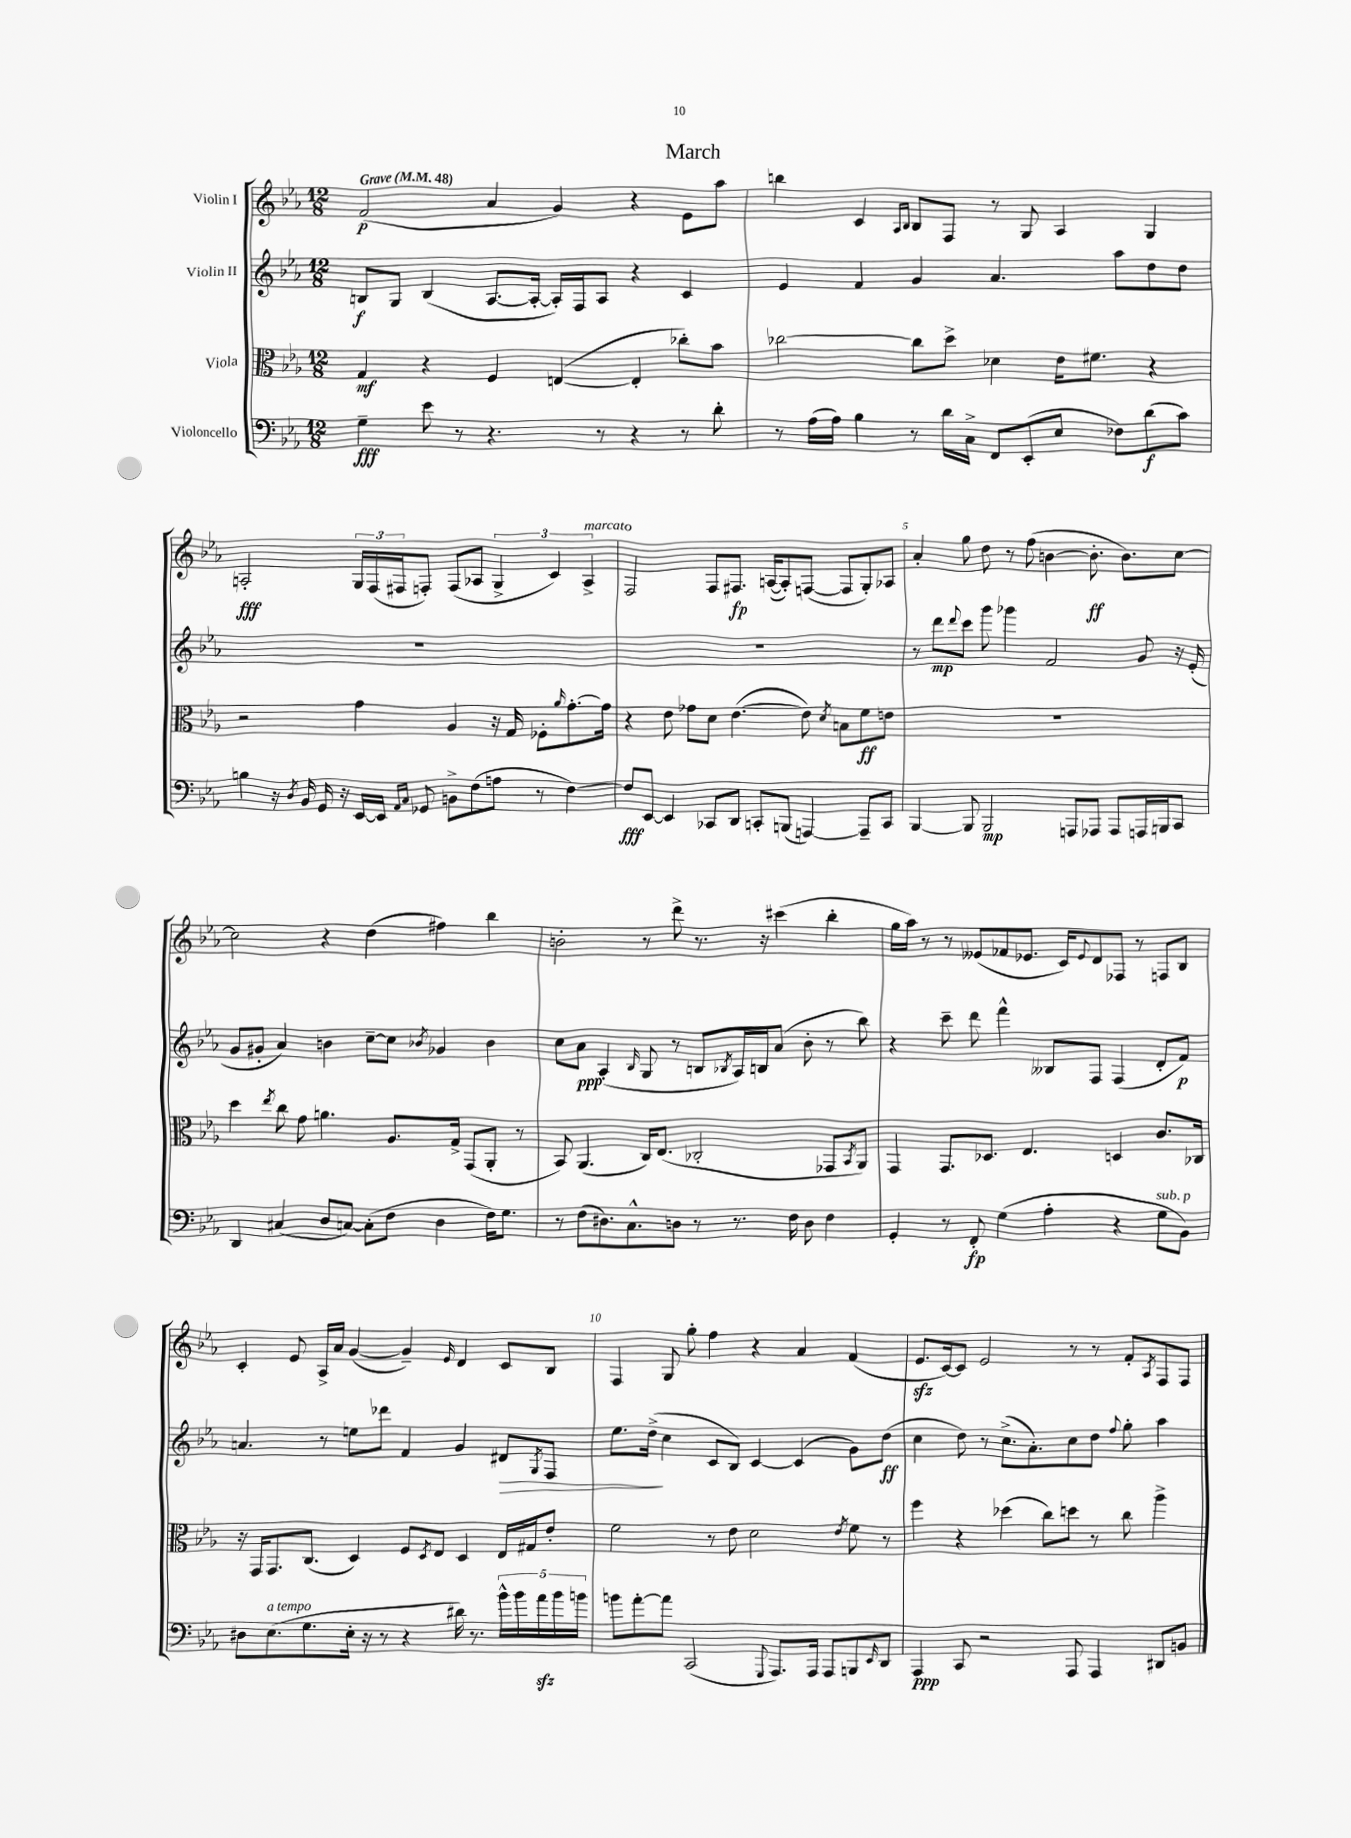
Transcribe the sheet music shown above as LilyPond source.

\header { title = "March" }
<<
\new StaffGroup <<
\new Staff = "s0" \with { instrumentName = "Violin I" } {
    \clef treble \key ees \major \numericTimeSignature \time 12/8 \tempo "Grave" 4 = 48
    f'2\p( aes'4 g'4) r4 ees'8 aes''8 |
    b''4 c'4 \grace { aes16 bes16 } bes8 f8 r8 g8 aes4 g4 |
    a2-.\fff \tuplet 3/2 { g16 f16( fis16 } f8-.) f8( aes8 \tuplet 3/2 { g4-> c'4) aes4->^\markup { \italic "marcato" } } |
    f2 f8 fis8.\fp a16~( a8-.) f8~( f8 g8-.) aes8 |
    aes'4-. g''8 d''8 r8 f''8( b'4~ b'8.-.\ff b'8.) c''8~ |
    c''2 r4 d''4( fis''4) bes''4 |
    b'2-. r8 d'''8-> r8. r16 cis'''4( bes''4-. |
    g''16 aes''16) r8 r8 eeses'8( fes'8 ees'8. c'16) \appoggiatura { ees'8 } d'8 fes8 r8 f8 bes8 |
    c'4-. ees'8 aes16-> aes'16 g'4~( g'4--) \grace { ees'16 } d'4 c'8 bes8 |
    f4 g8 g''8-. f''4 r4 aes'4 f'4( |
    ees'8.\sfz c'16~) c'8 ees'2 r8 r8 f'8-. \acciaccatura { aes8 } f8 f8 \bar "|." |
}
\new Staff = "s1" \with { instrumentName = "Violin II" } {
    \clef treble \key ees \major \numericTimeSignature \time 12/8
    b8\f g8 b4( aes8.~ aes16~-. aes16-.) f16 aes8 r4 c'4 |
    ees'4 f'4 g'4 aes'4. aes''8 d''8 d''8 |
    R1. |
    R1. |
    r8 d'''8\mp \appoggiatura { d'''8 } c'''8 g'''8 ges'''4 f'2 g'8 r16 ees'16-.( |
    g'8 gis'8-. aes'4) b'4 c''8~-- c''8 \acciaccatura { bes'8 } ges'4 bes'4 |
    c''8 aes'8\ppp aes4-.( \grace { bes16 } g8 r8 b8 \acciaccatura { bes8 } aes16) b16 aes'8( bes'8-. r8 bes''8) |
    r4 c'''8-- d'''8 f'''4-^ beses8 f8 f4( d'8-. f'8\p) |
    a'4. r8 e''8 des'''8 f'4 g'4 dis'8\> \acciaccatura { g8 } f8 |
    ees''8. d''16->\!( c''4 c'8 bes8) c'4~ c'4( g'8) d''8\ff( |
    c''4 d''8) r8 c''8.->( aes'8.-.) c''8 d''8 \appoggiatura { f''8 } g''8-. aes''4 \bar "|." |
}
\new Staff = "s2" \with { instrumentName = "Viola" } {
    \clef alto \key ees \major \numericTimeSignature \time 12/8
    g4\mf r4 f4 e4~( e4-. ces''8-.) bes'8 |
    ces''2~ ces''8 d''8-> des'4 ees'16 fis'8. r4 |
    r2 g'4 aes4 r16 g16 fes8-. \grace { aes'16 } g'8.~-. g'16 |
    r4 ees'8 ges'8 d'8 ees'4.~( ees'8) \acciaccatura { d'8 } b8 f'8\ff e'8 |
    R1. |
    d''4 \acciaccatura { ees''8 } c''8 g'8 a'4. aes8. g16-> g,8( aes,8-. r8 |
    bes,8) aes,4.( c16) ees8.( ces2-. ges,8 \acciaccatura { bes,8 } aes,8) |
    g,4 g,8. des8. ees4. d4 c'8. ces16 |
    r16 g,16 g,8. c8.( d4) f8 \acciaccatura { d8 } ees8 d4 ees16 gis16 ees'8-. |
    f'2 r8 ees'8 d'2 \acciaccatura { ees'8 } f'8 r8 |
    f''4 r4 des''4( c''8) d''8 r8 c''8 aes''4-> \bar "|." |
}
\new Staff = "s3" \with { instrumentName = "Violoncello" } {
    \clef bass \key ees \major \numericTimeSignature \time 12/8
    g4--\fff ees'8 r8 r4. r8 r4 r8 d'8-. |
    r8 aes16( aes16) bes4 r8 d'16 c16-> f,8 ees,8-.( ees8 fes8) d'8\f( c'8) |
    b4 r16 \acciaccatura { d8 } bes,16 g,16 r16 ees,16~ ees,16 \grace { aes,16 c16 } ges,8 b,8-> f8( a8 r8 f4~) |
    f8\fff ees,8~ ees,4 ces,8 d,8 c,8-. b,,8( a,,4~) a,,8-- c,8 |
    bes,,4~ bes,,8 bes,,2\mp a,,8 aes,,8 aes,,8 a,,16 b,,16 c,8 |
    d,4 cis4( d8 c8~) c8-.( f8 d4 f16) g8. |
    r8 f8( dis8.) c8.-^ d8 r8 r8. f16 d8 f4 |
    g,4-. r8 f,8-.\fp g4( aes4-. r4 g8^\markup { \italic "sub. p" } bes,8) |
    dis8 ees8.^\markup { \italic "a tempo" }( g8. ees16-. r16 r8 r4 dis'16) r8. \tuplet 5/4 { bes'16-^ bes'16 aes'16\sfz bes'16 b'16 } |
    b'8 aes'8~-. aes'8 c,2( \appoggiatura { g,,8 } aes,,8.) aes,,16 aes,,8 b,,8 \grace { ees,16 } d,8 |
    aes,,4\ppp c,8 r2 aes,,8 aes,,4 dis,8 b,8 \bar "|." |
}
>>
>>
\layout { \context { \Score \override BarNumber.break-visibility = ##(#f #t #t) barNumberVisibility = #(every-nth-bar-number-visible 5) } }
